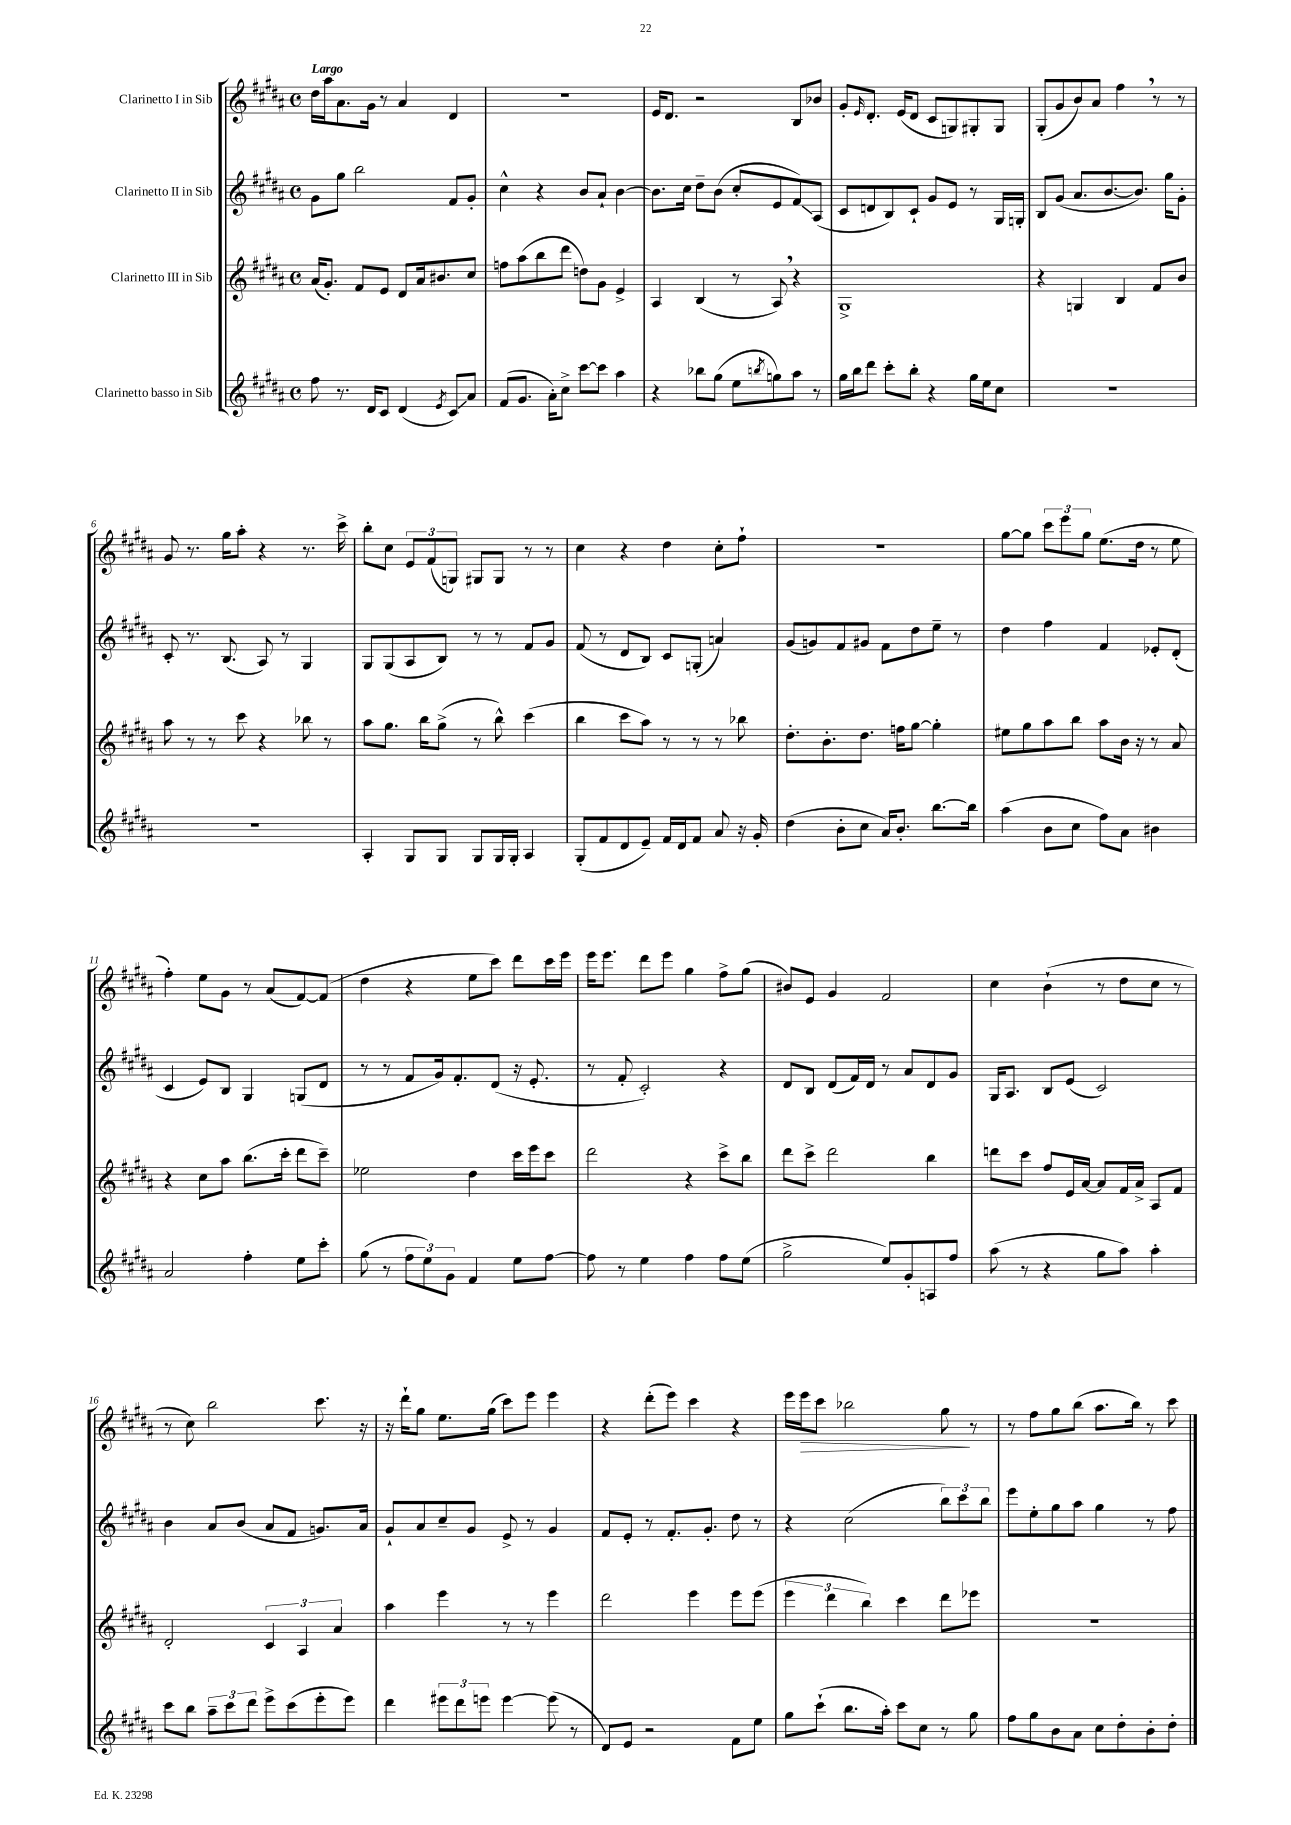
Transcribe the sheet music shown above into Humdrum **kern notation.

**kern	**kern	**kern	**kern
*staff4	*staff3	*staff2	*staff1
*clefG2	*clefG2	*clefG2	*clefG2
*k[f#c#g#d#a#]	*k[f#c#g#d#a#]	*k[f#c#g#d#a#]	*k[f#c#g#d#a#]
*M4/4	*M4/4	*M4/4	*M4/4
*met(c)	*met(c)	*met(c)	*met(c)
8ff#\	(16a#/LK	8g#\L	16dd#\LL
.	8.g#'/J)	.	16aa#\J
8.r	.	8gg#\J	8.a#\
.	8f#/L	2bb\	.
16d#/LK	.	.	16g#\Jk
8c#/J	8e/J	.	8r
(4d#/	8d#/L	.	4a#/
.	16a#/k	.	.
.	8.b#/	.	.
8qe/	.	.	.
8c#/L)	.	8f#/L	4d#/
8a#/J	8cc#/J	8g#'/J	.
=	=	=	=
(8f#/L	8ff\L	4cc#^^\	1r
8.g#/J	(8aa#\	.	.
.	8bb\	4r	.
16a#'\LK)	.	.	.
8cc#^\J	8ddd#\J	.	.
[8ccc#\L	8dd\L)	8b/L	.
8ccc#\]J	8g#\J	8a#`/J	.
4aa#\	4e^/	[4b\	.
=	=	=	=
4r	4A#/	8.b\]L	16e/LK
.	.	.	8.d#/J
.	.	16cc#\Jk	.
8bb-\L	(4B/	8dd#~\L	2r
(8gg#\J	.	(8b\J	.
8ee\L	8r	8cc#'/L	.
8qbb/	.	.	.
8gg\)	8A#/)	8e/	.
8aa#\J	4r	8f#/)	8B/L
8r	.	(8A#/J	8b-/J
=	=	=	=
16gg#\LL	1G#^	8c#/L	8g#'/L
16bb\J	.	.	.
.	.	.	16qqe/
8ddd#\J	.	8d/	8.d#'/J
8ccc#'\L	.	8B/)	.
.	.	.	(16e/LK
8bb'\J	.	8c#`/J	8d#/J
4r	.	8g#/L	8c#/L
.	.	8e/J	8G/)
16gg#\LL	.	8r	8G#'/
16ee\J	.	.	.
8cc#\J	.	16G#/LL	8G#/J
.	.	16G'/JJ	.
=	=	=	=
1r	4r	8B/L	(8G#'/L
.	.	(8g#/J	8g#/
.	4G/	8.a#/L	8b/)
.	.	.	8a#/J
.	.	[8.b/	.
.	4B/	.	4ff#\
.	.	8.b/]J)	.
.	8f#/L	.	8r
.	.	16gg#\LK	.
.	8b/J	8g#'\J	8r
=	=	=	=
1r	8aa#\	8c#'/	8g#/
.	8r	8.r	8.r
.	8r	.	.
.	.	(8.B/	16gg#\LK
.	8ccc#\	.	8aa#'\J
.	4r	8A#/)	4r
.	.	8r	.
.	8bb-\	4G#/	8.r
.	8r	.	.
.	.	.	16ccc#^\
=	=	=	=
4A#'/	8aa#\L	8G#/L	8bb'\L
.	8.gg#\J	(8G#/	8cc#\J
8G#/L	.	8A#/	12e/L
.	16bb\LK	.	.
.	.	.	(12f#/
8G#/J	(8gg#^\J	8B/J)	.
.	.	.	12G/J)
8G#/L	8r	8r	8G#/L
16G#/L	8bb^^\)	8r	8G#/J
16G#'/JJ	.	.	.
4A#/	(4ccc#\	8f#/L	8r
.	.	8g#/J	8r
=	=	=	=
(8G#'/L	4bb\	(8f#/	4cc#\
8f#/	.	8r	.
8d#/	8ccc#\L	8d#/L	4r
8e~/J)	8aa#\J)	8B/J)	.
16f#/LL	8r	8c#/L	4dd#\
16d#/J	.	.	.
8f#/J	8r	(8G'/J	.
8a#/	8r	4a/)	8cc#'\L
16r	8bb-\	.	8ff#`\J
16g#'/	.	.	.
=	=	=	=
(4dd#\	8.dd#'\L	(8g#/L	1r
.	.	8g/)	.
.	8.b'\	.	.
8b'\L	.	8f#/	.
8cc#\J	8.dd#\J	8g#/J	.
16a#/LK)	.	8f#\L	.
8.b'/J	16ff\LK	.	.
.	[8gg#\J	8dd#\	.
[8.bb\L	4gg#'\]	8ee~\J	.
.	.	8r	.
16bb\]Jk	.	.	.
=	=	=	=
(4aa#\	8ee#\L	4dd#\	[8gg#\L
.	8gg#\	.	8gg#\]J
8b\L	8aa#\	4ff#\	12ccc#\L
.	.	.	12eee\
8cc#\J	8bb\J	.	.
.	.	.	12gg#\J
8ff#\L)	8aa#\L	4f#/	(8.ee\L
8a#\J	16b\Jk	.	.
.	16r	.	16dd#\Jk
4b#\	8r	8e-'/L	8r
.	8a#/	(8d#'/J	8ee\
=	=	=	=
2a#/	4r	4c#/	4ff#'\)
.	8cc#\L	8e/L)	8ee\L
.	8aa#\J	8B/J	8g#\J
4ff#'\	(8.bb\L	4G#/	8r
.	.	.	(8a#/L
.	16ccc#'\Jk	.	.
8ee\L	8ddd#\L	(8G/L	[8f#/)
8ccc#'\J	8ccc#~\J)	8d#/J	(8f#/]J
=	=	=	=
(8gg#\	2ee-\	8r	4dd#\
8r	.	8r	.
12ff#\L	.	8f#/L	4r
12ee\)	.	.	.
.	.	16g#/k)	.
12g#\J	.	.	.
.	.	8.f#'/	.
4f#/	4dd#\	.	8ee\L
.	.	(8d#/J	8ccc#\J)
8ee\L	16ccc#\LL	16r	8ddd#\L
.	16eee\J	8.e'/	.
[8ff#\J	8ccc#\J	.	16ccc#\L
.	.	.	16eee\JJ
=	=	=	=
8ff#\]	2ddd#\	8r	16eee\LK
.	.	.	8.eee\J
8r	.	8f#'/	.
4ee\	.	2c#'/)	8ddd#\L
.	.	.	8eee\J
4ff#\	4r	.	4gg#\
8ff#\L	8ccc#^\L	4r	8ff#^\L
(8ee\J	8bb\J	.	(8gg#\J
=	=	=	=
2gg#^\	8ddd#\L	8d#/L	8b#/L)
.	8ccc#^\J	8B/J	8e/J
.	2ddd#\	(8d#/L	4g#/
.	.	16f#/L)	.
.	.	16d#/JJ	.
8ee/L)	.	8r	2f#/
8g#'/	.	8a#/L	.
8A/	4bb\	8d#/	.
8ff#/J	.	8g#/J	.
=	=	=	=
(8aa#\	8ddd\L	16G#/LK	4cc#\
.	.	8.A#/J	.
8r	8ccc#\J	.	.
4r	8ff#/L	8B/L	(4b`\
.	16e/L	(8e/J	.
.	[16a#/JJ	.	.
8gg#\L	8a#/]L	2c#/)	8r
8aa#\J)	16f#/L	.	8dd#\L
.	16a#^/JJ	.	.
4aa#'\	8A#/L	.	8cc#\J
.	8f#/J	.	8r
=	=	=	=
8ccc#\L	2d#'/	4b\	8r
8bb\J	.	.	8cc#\)
12aa#~\L	.	8a#/L	2bb\
12ccc#\	.	.	.
.	.	(8b/J	.
12ddd#\J	.	.	.
8eee^\L	6c#/	8a#/L	.
(8ccc#\	.	8f#/J	.
.	6A#/	.	.
8eee'\	.	8.g/L)	8.ccc#\
.	6a#/	.	.
8eee\J)	.	.	.
.	.	16a#/Jk	16r
=	=	=	=
4ddd#\	4aa#\	8g#`/L	16r
.	.	.	16ddd#`\LK
.	.	8a#/	8gg#\J
12eee#\L	4eee\	8cc#~/	8.ee\L
12ddd#\	.	.	.
.	.	8g#/J	.
12eee\J	.	.	.
.	.	.	(16gg#\Jk
[4eee\	8r	8e^/	8ccc#\L)
.	8r	8r	8eee\J
(8eee\]	4eee\	4g#/	4eee\
8r	.	.	.
=	=	=	=
8d#/L)	2ddd#\	8f#/L	4r
8e/J	.	8e'/J	.
2r	.	8r	(8ddd#'\L
.	.	8.f#'/L	8eee\J)
.	4eee\	.	4ccc#\
.	.	8.g#'/J	.
8f#\L	8eee\L	8dd#\	4r
8ee\J	(8eee\J	8r	.
=	=	=	=
8gg#\L	6eee\	4r	16eee\LL
.	.	.	16eee\J
(8ccc#`\J	.	.	8ccc#\J
.	6ddd#\	.	.
8.bb\L	.	(2cc#\	2bb-\
.	6bb\)	.	.
16aa#'\Jk)	.	.	.
8ccc#\L	4ccc#\	.	.
8cc#\J	.	.	.
8r	8ddd#\L	12bb\L)	8gg#\
.	.	12ccc#\	.
8gg#\	8eee-\J	.	8r
.	.	12bb\J	.
=	=	=	=
8ff#\L	1r	8eee\L	8r
8gg#\	.	8ee'\	8ff#\L
8b\	.	8gg#\	8gg#\
8a#\J	.	8aa#\J	(8bb\J
8cc#\L	.	4gg#\	8.aa#\L
8dd#'\	.	.	.
.	.	.	16bb\Jk)
8b'\	.	8r	8r
8dd#'\J	.	8ff#\	8ccc#\
==	==	==	==
*-	*-	*-	*-
